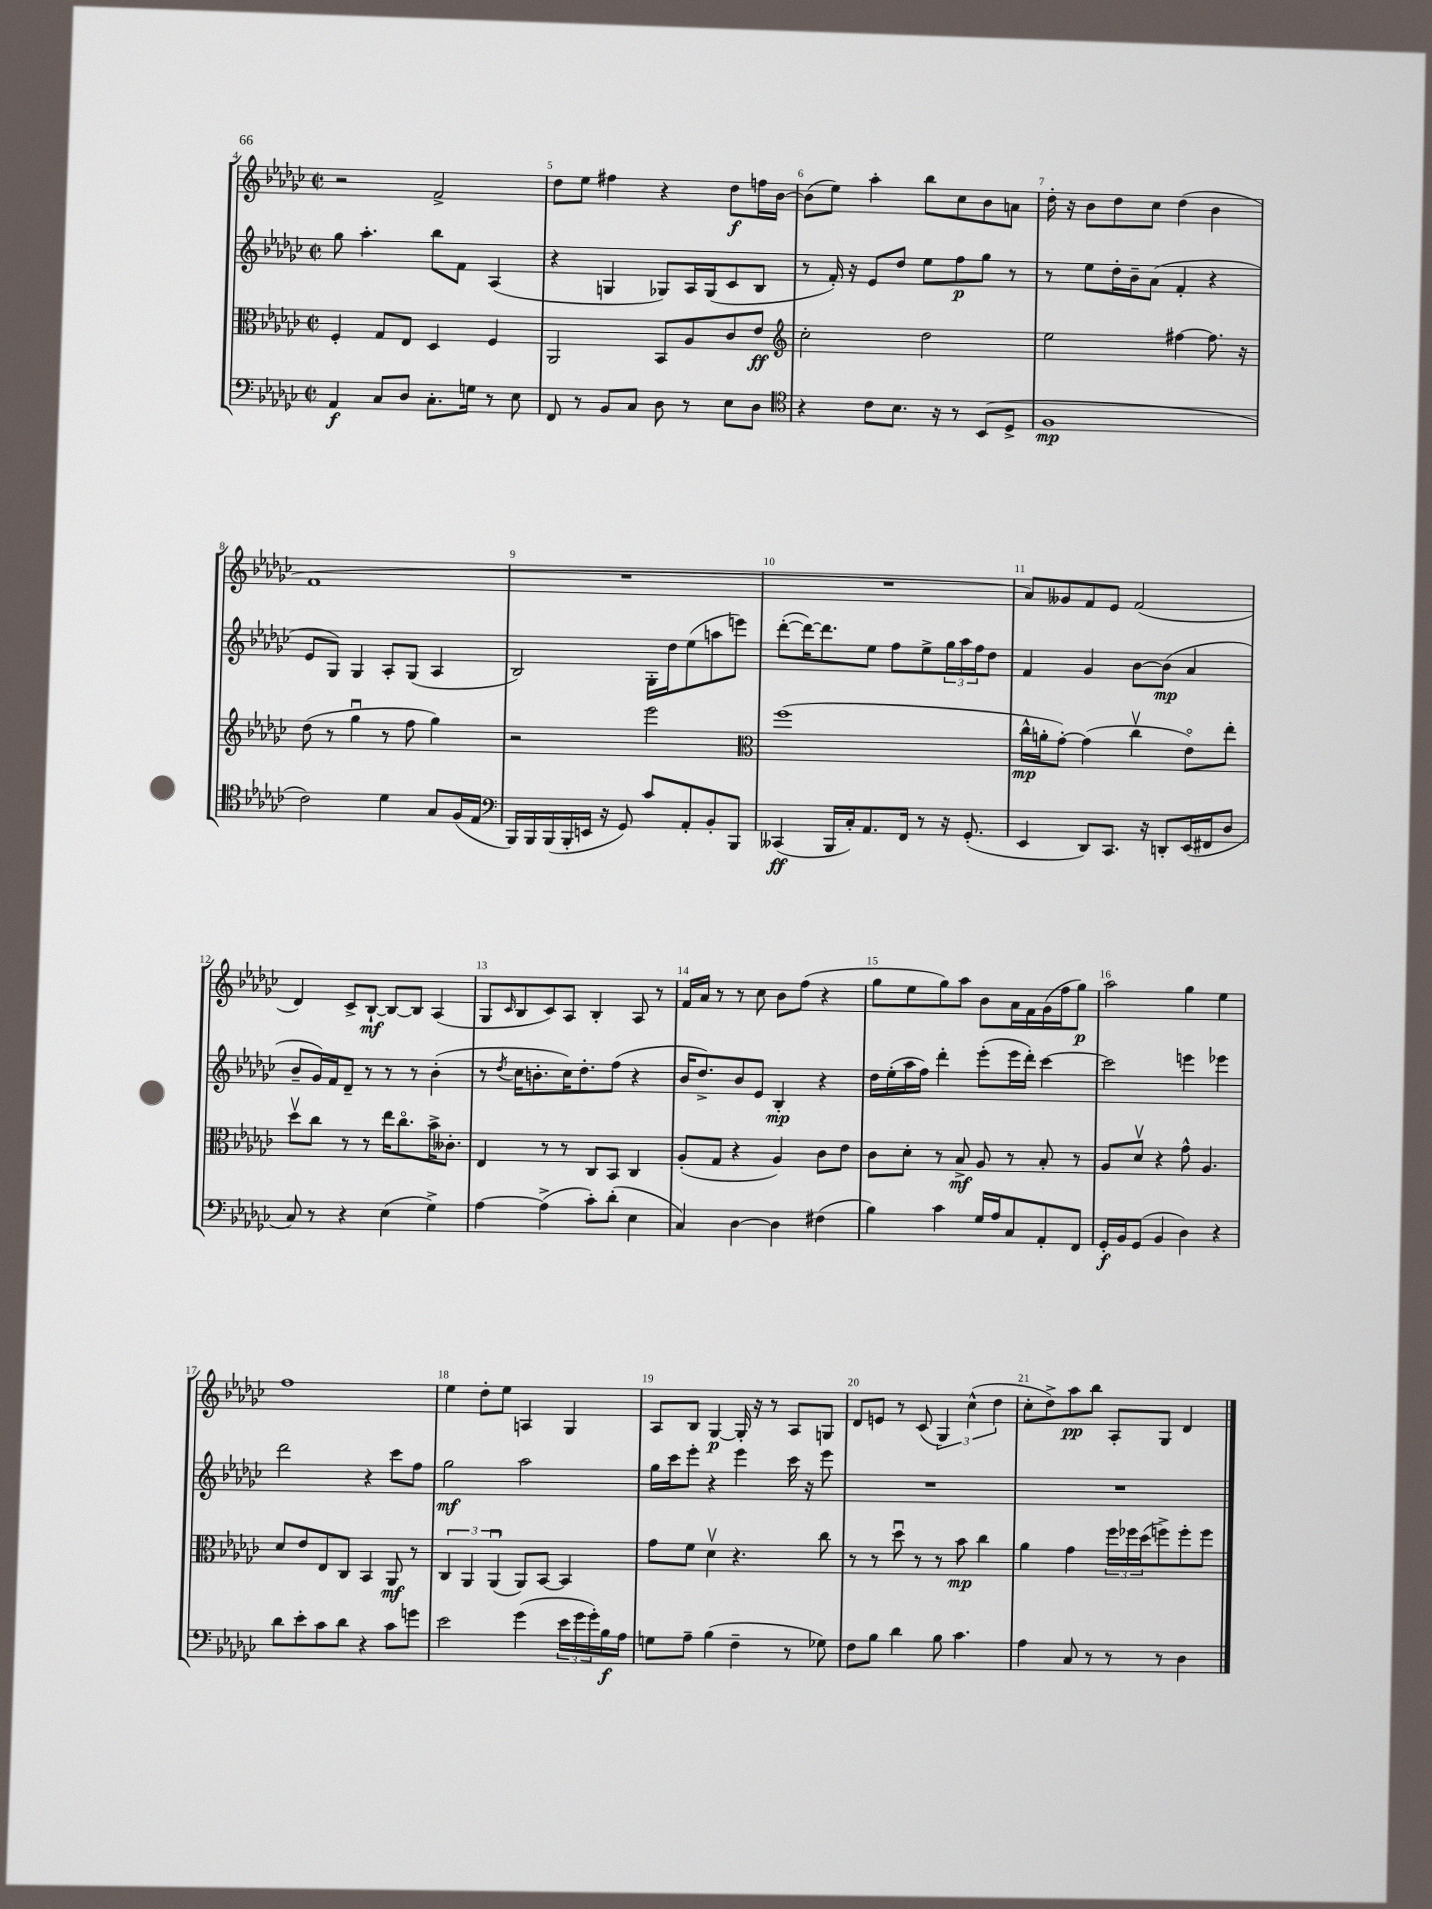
<<
\new StaffGroup <<
\new Staff = "s0" {
    \clef treble \key ges \major \defaultTimeSignature \time 2/2
    r2 f'2-> |
    des''8 ees''8 fis''4 r4 des''8\f f''16 bes'16~ |
    bes'8( ees''8) aes''4-. bes''8 ces''8 bes'8 a'8 |
    des''16-. r16 bes'8 des''8 ces''8 des''4( bes'4 |
    f'1 |
    R1 |
    R1 |
    aes'8) geses'8 f'8 ees'8 f'2( |
    des'4) ces'8-> bes8~-!\mf bes8~ bes8 aes4( |
    ges8 \grace { ces'16 } bes8 ces'8) aes8 bes4-. aes8 r8 |
    f'16 aes'16 r8 r8 ces''8 bes'8 f''8( r4 |
    ges''8 ees''8 ges''8) aes''8 bes'8 aes'16 f'16 ges'16( f''16 ges''8\p) |
    aes''2 ges''4 ees''4 |
    f''1 |
    ees''4 des''8-. ees''8 a4 ges4 |
    aes8 bes8 ges4~\p ges16-. r16 r8 aes8 g8 |
    des'8 e'8 r8 ces'8( \tuplet 3/2 { ges4) ces''4-^( des''4 } |
    ces''8-. des''8->) aes''8\pp bes''8 aes8-. ges8 des'4 \bar "|." |
}
\new Staff = "s1" {
    \clef treble \key ges \major \defaultTimeSignature \time 2/2
    ges''8 aes''4.-. bes''8 f'8 aes4( |
    r4 g4 ges8) aes16 ges16( ces'8 bes8 |
    r8 f'16-.) r16 ees'8 des''8 ees''8 f''8\p ges''8 r8 |
    r8 ees''8 des''16-. bes'16-- aes'8( f'4-. r4 |
    ees'8 ges8) ges4 aes8-. ges8( aes4 |
    bes2) ges16-. des''16 ees''8( a''8 e'''8) |
    des'''8~-.( des'''16~) des'''8. ees''8 f''8 ees''8-> \tuplet 3/2 { ges''16 aes''16 f''16 } des''8 |
    f'4 ges'4 bes'8~ bes'8\mp( aes'4 |
    bes'8-- ges'16) f'16 des'8-- r8 r8 r8 bes'4-.( |
    r8 \acciaccatura { des''8 } ces''16 b'8.-. ces''16) des''8.-. f''8( r4 |
    bes'16 des''8.->) bes'8 ees'8 bes4-.\mp r4 |
    des''16 ees''16-.( aes''16 f''16) des'''4-. ees'''8-.( ees'''16 des'''16-.) ces'''4~ |
    ces'''2 e'''4 ees'''4 |
    des'''2 r4 ces'''8 f''8 |
    ges''2\mf aes''2 |
    ges''16 ces'''16 ees'''8-. r4 ees'''4 ces'''16 r16 ees'''8 |
    R1 |
    R1 \bar "|." |
}
\new Staff = "s2" {
    \clef alto \key ges \major \defaultTimeSignature \time 2/2
    f4-. ges8 ees8 des4 f4 |
    aes,2 bes,8 aes8 ces'8 ees'8\ff |
    \clef treble ces''2-. des''2 |
    ees''2 fis''4~ fis''8. r16 |
    des''8( r8 ges''4\downbow r8 f''8 ges''4) |
    r2 ees'''2 |
    \clef alto f''1( |
    ces''16-^\mp a'16-. ges'8~-.) ges'4( ces''4\upbow ees'8\flageolet) ees''8-. |
    des''8\upbow ces''8 r8 r8 ees''16 ces''8.\flageolet bes'16-> ceses'8.-. |
    ees4 r8 r8 ces8 bes,8 ces4 |
    aes8-.( ges8 r4 aes4) ces'8 ees'8 |
    ces'8 des'8-. r8 bes8->\mf aes8 r8 bes8-. r8 |
    aes8 des'8\upbow r4 ges'8-^ aes4. |
    des'8 ees'8 ees8 ces8 bes,4 aes,8\mf r8 |
    \tuplet 3/2 { ces4 aes,4 aes,4\downbow( } aes,8) bes,8~ bes,4 |
    ges'8 f'8 des'4\upbow r4. ces''8 |
    r8 r8 des''8\downbow r8 r8 bes'8\mp ces''4 |
    aes'4 ges'4 \tuplet 3/2 { f''16 fes''16 des''16( } f''8->) f''8-. f''8 \bar "|." |
}
\new Staff = "s3" {
    \clef bass \key ges \major \defaultTimeSignature \time 2/2
    aes,4\f ces8 des8 ces8.-. g16 r8 ees8 |
    f,8 r8 bes,8 ces8 des8 r8 ees8 des8 |
    \clef tenor r4 ces'8 bes8. r16 r8 bes,8( des8-> |
    f1\mp |
    ces'2) des'4 ges8 f16( ees16 |
    \clef bass bes,,16) bes,,16 bes,,16( bes,,16-. e,16 r16 ges,8) ces'8 aes,8-. bes,8-. bes,,8 |
    ceses,4\ff( bes,,16 ces16-.) aes,8. f,16 r8 r16 ges,8.-.( |
    ees,4 des,8) ces,8. r16 d,8-. ees,16( fis,16 des8 |
    ces8) r8 r4 ees4( ges4->) |
    aes4~ aes4->( ces'8-.) des'8-.( ees4 |
    ces4) des4~ des4 fis4( |
    bes4) ces'4 ges16 aes16 ces8 aes,8-. f,8 |
    ges,16-.\f bes,16 ges,8( bes,4 des4) r4 |
    des'8 ees'8-. ces'8 des'8 r4 ces'8 g'8 |
    ees'2 ges'4( \tuplet 3/2 { ees'16 ges'16 ges'16-.) } bes16\f aes16 |
    g8 aes8-- bes4( f4-- r8 ges8) |
    f8 bes8 des'4 bes8 ces'4. |
    aes4 ces8 r8 r8 r8 des4 \bar "|." |
}
>>
>>
\layout { \context { \Score currentBarNumber = #4 \override BarNumber.break-visibility = ##(#f #t #t) barNumberVisibility = #all-bar-numbers-visible } }
